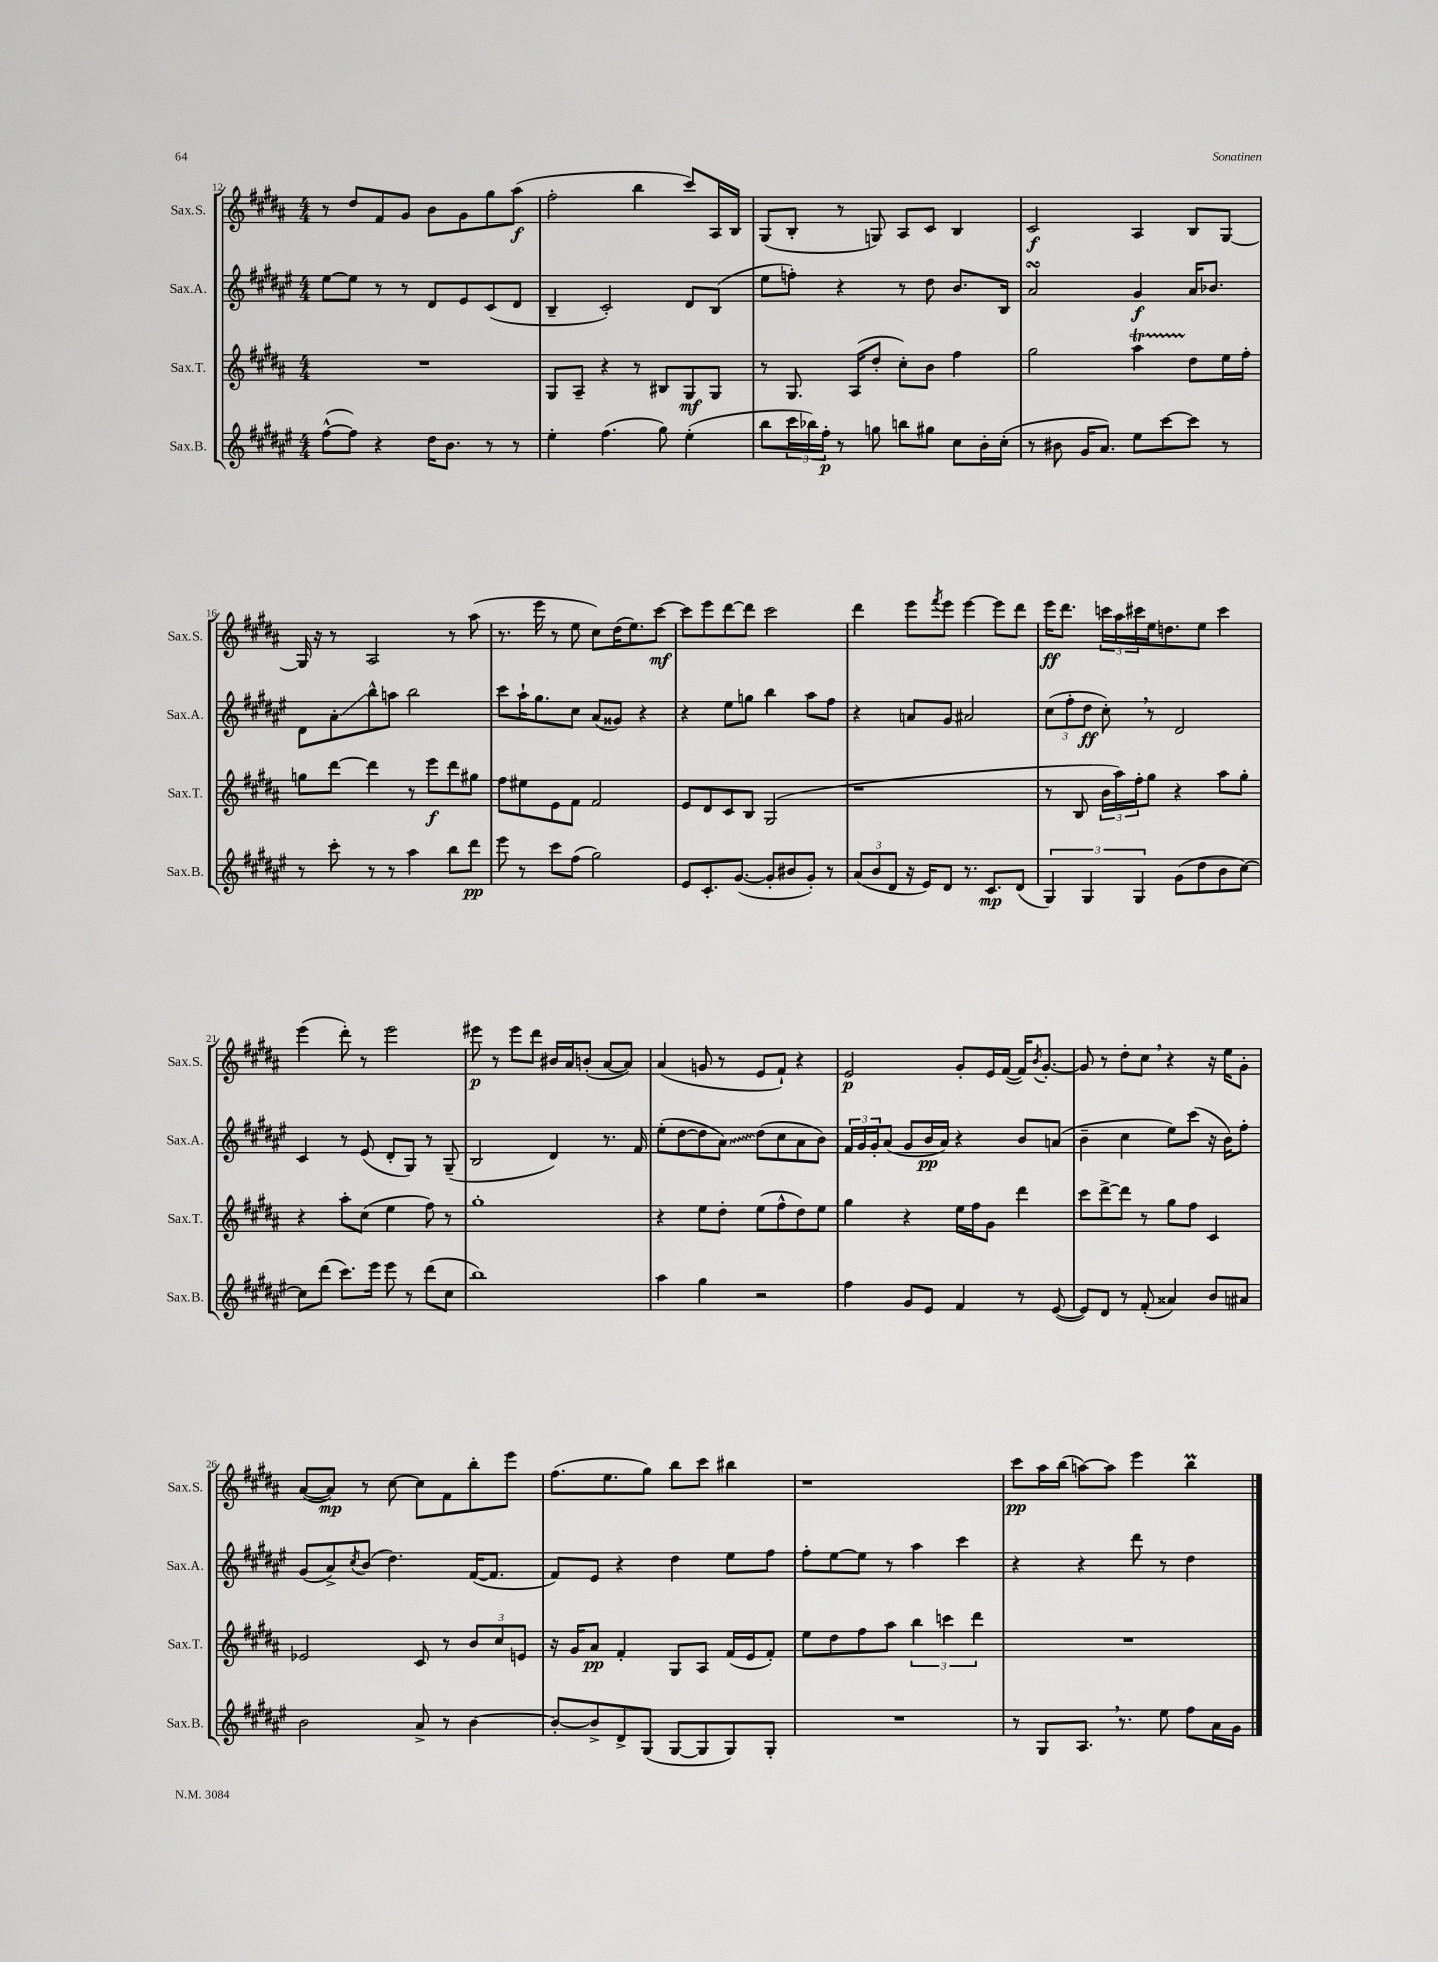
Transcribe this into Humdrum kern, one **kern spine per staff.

**kern	**kern	**kern	**kern
*staff4	*staff3	*staff2	*staff1
*clefG2	*clefG2	*clefG2	*clefG2
*k[f#c#g#d#a#e#]	*k[f#c#g#d#a#]	*k[f#c#g#d#a#e#]	*k[f#c#g#d#a#]
*M4/4	*M4/4	*M4/4	*M4/4
([8ff#^^	1r	[8ee#	8r
8ff#])	.	8ee#]	8dd#
4r	.	8r	8f#
.	.	8r	8g#
16dd#	.	8d#	8b
8.b	.	.	.
.	.	8e#	8g#
8r	.	(8c#	8gg#
8r	.	8d#	(8aa#
=	=	=	=
4ee#'	8G#	4B~	2ff#'
.	8A#~	.	.
(4.ff#	4r	2c#')	.
.	8r	.	4bb
8gg#)	8B#	.	.
(4ee#'	8G#	8d#	8ccc#)
.	8G#	(8B	16A#
.	.	.	16B
=	=	=	=
8bb	8r	8ee#	(8G#
24ccc#	8.G#	8ff')	8B'
24bb-)	.	.	.
24ff#'	.	.	.
8r	.	4r	8r
.	(16A#	.	.
8gg	8dd#'	.	8G)
8bb	8cc#')	8r	8A#
8gg#	8b	8dd#	8c#
8cc#	4ff#	8.b	4B
16b'	.	.	.
(16cc#'	.	16B	.
=	=	=	=
8r	2gg#	2a#	2c#
8b#	.	.	.
16g#	.	.	.
8.a#)	.	.	.
8ee#	4aa#	4g#	4A#
[8ccc#	.	.	.
8ccc#]	8dd#	16a#	8B
.	.	8.b-	.
8r	16ee	.	[8G#
.	16ff#'	.	.
=	=	=	=
8r	8gg	8d#	16G#]
.	.	.	16r
8ccc#'	[8ddd#	8a#'	8r
8r	4ddd#]	8bb^^	2A#
8r	.	8aa	.
4aa#	8r	2bb	.
.	8eee	.	.
8bb	8ddd#	.	8r
8ddd#	8gg#	.	(8aa#
=	=	=	=
8eee#	8ff#	8ccc#	8.r
8r	8ee#	16aa#`	.
.	.	8.gg#	16eee
8ccc#	8e	.	8r
(8ff#	8f#	8cc#	8ee
2gg#)	2f#	(8a#	8cc#)
.	.	8g##)	(16dd#
.	.	.	8.ee)
.	.	4r	.
.	.	.	[8ccc#
=	=	=	=
8e#	8e	4r	8ccc#]
8.c#'	8d#	.	8eee
.	8c#	8ee#	[8ddd#
([8.g#	.	.	.
.	8B	8gg	8ddd#]
8g#']	(2G#	4bb	2ccc#
8b#	.	.	.
8g#')	.	8aa#	.
8r	.	8ff#	.
=	=	=	=
(12a#	1r	4r	4ddd#
12b	.	.	.
12d#	.	.	.
16r	.	8a	8eee
16e#)	.	.	.
.	.	.	8qfff#
8d#	.	8g#	8eee
8.r	.	2a#	[4eee
8.c#	.	.	.
.	.	.	8eee]
(8d#	.	.	8ddd#
=	=	=	=
6G#)	8r	(12cc#	16eee
.	.	.	8.ddd#
.	.	12ff#'	.
.	8B	.	.
6G#	.	12dd#	.
.	24b	8cc#')	24ccc
.	24aa#)	.	24aa#
6G#	24ff#'	.	24ccc#
.	8gg#	8r	16ee
.	.	.	8.dd
(8g#	4r	2d#	.
8dd#	.	.	8ee
8b	8aa#	.	4ccc#
[8cc#)	8gg#'	.	.
=	=	=	=
8cc#]	4r	4c#	(4eee
(8ddd#	.	.	.
8.ccc#)	8aa#'	8r	8ddd#')
.	(8cc#	(8e#	8r
16eee#	.	.	.
8eee#	4ee	8d#'	2eee
8r	.	8G#)	.
(8ddd#	8ff#)	8r	.
8cc#	8r	(8G#~	.
=	=	=	=
1bb)	1gg#'	2B	8eee#
.	.	.	8r
.	.	.	8eee#
.	.	.	8ddd#
.	.	4d#)	16b#
.	.	.	16a#
.	.	.	(8b'
.	.	8.r	[8a#
.	.	.	8a#])
.	.	16f#	.
=	=	=	=
4aa#	4r	(8ee#'	(4a#
.	.	[8dd#	.
4gg#	8ee	8dd#]	8g
.	8dd#'	8a#)	8r
2r	(8ee	(8dd#	8e
.	8ff#^^	8cc#	8f#`)
.	8dd#)	8a#	4r
.	8ee	8b)	.
=	=	=	=
4ff#	4gg#	24f#	2e
.	.	24g#	.
.	.	24g#'	.
.	.	(8a#	.
8g#	4r	8g#	.
8e#	.	16b	.
.	.	16a#)	.
4f#	16ee	4r	8g#'
.	16ff#	.	.
.	8g#	.	16e
.	.	.	([16f#
8r	4ddd#	8b	16f#])
.	.	.	8qb
.	.	.	[8.g#'
([8e#	.	(8a	.
=	=	=	=
8e#])	8ccc#	4b~	8g#]
8d#	[8ddd#^	.	8r
8r	8ddd#]	4cc#	8dd#'
(8f#'	8r	.	8cc#
4a##)	8gg#	8ee#)	4r
.	8ff#	(8ccc#	.
8b	4c#	16r	16r
.	.	16b)	16ee
8a#	.	8ff#'	8g#'
=	=	=	=
2b	2e-	(8g#	([8a#
.	.	8a#^)	8a#])
.	.	8qcc#	.
.	.	(8b	8r
.	.	4.dd#)	[8cc#
8a#^	8c#	.	8cc#]
8r	8r	.	8f#
[4b	12b	([16f#	8bb'
.	.	8.f#]	.
.	12cc#	.	.
.	.	.	8eee
.	12e	.	.
=	=	=	=
8b'_	16r	8f#)	(8.ff#
.	16g#	.	.
8b^]	8a#	8e#	.
.	.	.	8.ee
8d#^	4f#'	4r	.
(8G#	.	.	8gg#)
[8G#	8G#	4dd#	8bb
8G#]	8A#	.	8ccc#
8G#)	(16f#	8ee#	4bb#
.	16e	.	.
8G#'	8f#')	8ff#	.
=	=	=	=
1r	8ee	8ff#'	1r
.	8dd#	[8ee#	.
.	8ff#	8ee#]	.
.	8aa#	8r	.
.	6bb	4aa#	.
.	6ccc	.	.
.	.	4ccc#	.
.	6ddd#	.	.
=	=	=	=
8r	1r	4r	8ccc#
8G#	.	.	16aa#
.	.	.	(16bb
8.A#	.	4r	[8aa)
.	.	.	8aa]
8.r	.	.	.
.	.	8ddd#	4eee
8ee#	.	8r	.
8ff#	.	4dd#	4bb
16a#	.	.	.
16g#	.	.	.
==	==	==	==
*-	*-	*-	*-
